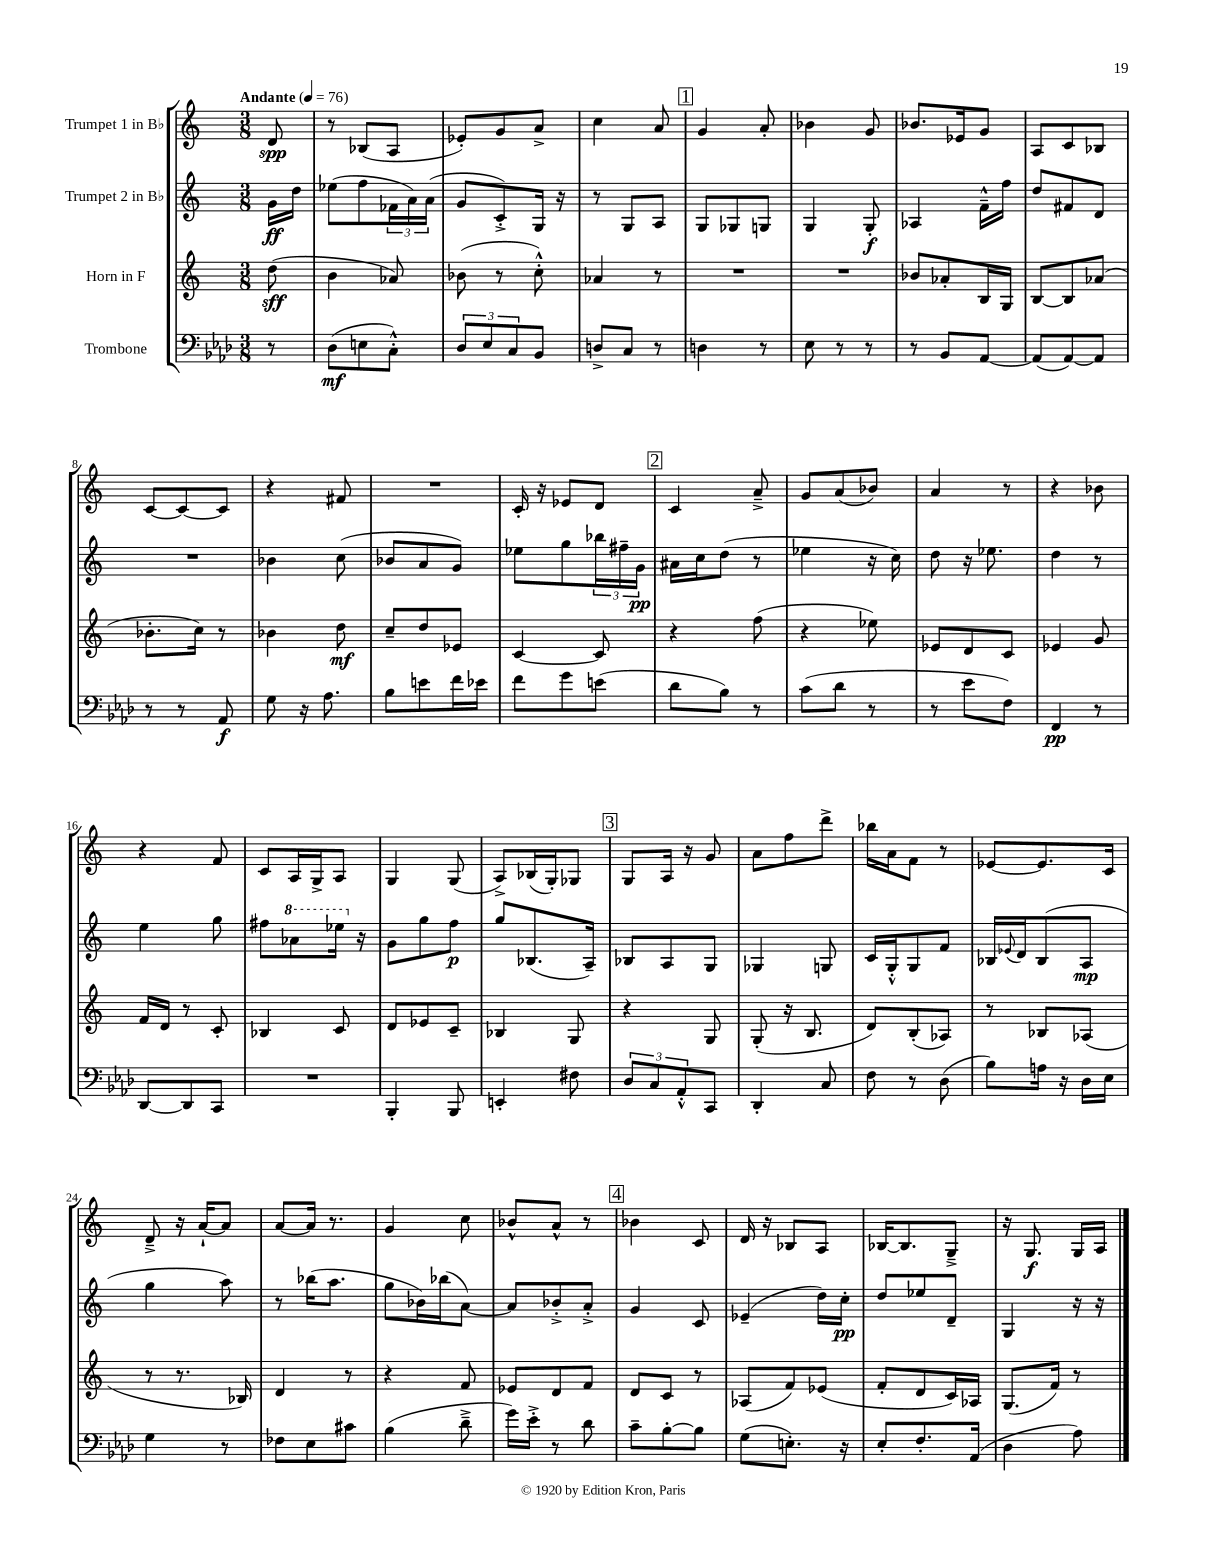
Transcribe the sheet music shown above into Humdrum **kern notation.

**kern	**kern	**kern	**kern
*staff4	*staff3	*staff2	*staff1
*clefF4	*clefG2	*clefG2	*clefG2
*k[b-e-a-d-]	*k[]	*k[]	*k[]
*M3/8	*M3/8	*M3/8	*M3/8
*MM76	*MM76	*MM76	*MM76
8r	(8dd\	16g\LL	8d/
.	.	16dd\JJ	.
=	=	=	=
(8D-\L	4b\	(8ee-\L	8r
8E\	.	8ff\	(8B-/L
8C'^^\J)	8a-/)	24f-\L	8A/J
.	.	24a\)	.
.	.	(24a\JJ	.
=	=	=	=
12D-/L	(8b-\	8g/L	8e-'/L)
12E-/	.	.	.
.	8r	8c'^/)	8g/
12C/	.	.	.
8BB-/J	8cc'^^\)	16G/Jk	8a^/J
.	.	16r	.
=	=	=	=
8D^/L	4a-/	8r	4cc\
8C/J	.	8G/L	.
8r	8r	8A/J	8a/
=	=	=	=
4D\	4.r	8G/L	4g/
.	.	8G-/	.
8r	.	8G/J	8a'/
=	=	=	=
8E-\	4.r	4G/	4b-\
8r	.	.	.
8r	.	8G'/	8g/
=	=	=	=
8r	8b-/L	4A-/	8.b-/L
8BB-/L	8a-'/	.	.
.	.	.	16e-/k
[8AA-/J	16B/L	16f~^^\LL	8g/J
.	16G/JJ	16ff\JJ	.
=	=	=	=
(8AA-/]L	[8B/L	8dd/L	8A/L
[8AA-/)	8B/]	8f#/	8c/
8AA-/]J	(8a-/J	8d/J	8B-/J
=	=	=	=
8r	8.b-'\L	4.r	[8c/L
8r	.	.	8c/_
.	16cc\Jk)	.	.
8AA-/	8r	.	8c/]J
=	=	=	=
8G\	4b-\	4b-\	4r
16r	.	.	.
8.A-\	.	.	.
.	8dd\	(8cc\	8f#/
=	=	=	=
8B-\L	8cc~/L	8b-/L	4.r
8e\	8dd/	8a/	.
16f\L	8e-/J	8g/J)	.
16e-\JJ	.	.	.
=	=	=	=
8f\L	[4c/	8ee-\L	16c'/
.	.	.	16r
8g\	.	8gg\	8e-/L
(8e\J	8c/]	24bb-\L	8d/J
.	.	24ff#~\	.
.	.	24g\JJ	.
=	=	=	=
8d-\L	4r	16a#\LL	4c/
.	.	16cc\J	.
8B-\J)	.	(8dd\J	.
8r	(8ff\	8r	8a~^/
=	=	=	=
(8c\L	4r	4ee-\	8g/L
8d-\J	.	.	(8a/
8r	8ee-\)	16r	8b-/J)
.	.	16cc\)	.
=	=	=	=
8r	8e-/L	8dd\	4a/
8e-\L	8d/	16r	.
.	.	8.ee-\	.
8F\J)	8c/J	.	8r
=	=	=	=
4FF/	4e-/	4dd\	4r
8r	8g/	8r	8b-\
=	=	=	=
[8DD-/L	16f/LL	4ee\	4r
.	16d/JJ	.	.
8DD-/]	8r	.	.
8CC/J	8c'/	8gg\	8f/
=	=	=	=
4.r	4B-/	8ff#\L	8c/L
.	.	8aa-\	16A/L
.	.	.	16G^/J
.	8c/	16eee-\Jk	8A/J
.	.	16r	.
=	=	=	=
4BBB-'/	8d/L	8g\L	4G/
.	8e-/	8gg\	.
8BBB-/	8c~/J	8ff\J	(8G/
=	=	=	=
4EE'/	4B-/	8gg/L	8A^/L)
.	.	(8.B-/	(16B-/L
.	.	.	16G'/J)
8F#\	8G/	.	8G-/J
.	.	16A~/Jk)	.
=	=	=	=
12D-/L	4r	8B-/L	8G/L
12C/	.	.	.
.	.	8A/	16A/Jk
12AA-'^^/	.	.	.
.	.	.	16r
8CC/J	8G/	8G/J	8g/
=	=	=	=
4DD-'/	(8G'/	4G-/	8a\L
.	16r	.	8ff\
.	8.B/	.	.
8C/	.	8G/	8ddd^\J
=	=	=	=
8F\	8d/L)	16c/LL	16bb-\LL
.	.	16G'^^/J	16a\J
8r	(8B'/	8G/	8f\J
(8D-\	8A-/J)	8f/J	8r
=	=	=	=
8B-\L)	8r	16B-/LL	[8e-/L
.	.	8qqe-/	.
.	.	16d/J	.
16A\Jk	8B-/L	(8B-/	8.e-/]
16r	.	.	.
16D-\LL	(8A-/J	8A/J	.
16E-\JJ	.	.	16c/Jk
=	=	=	=
4G\	8r	4gg\	8d~^/
.	8.r	.	16r
.	.	.	[16a`/LK
8r	.	8aa\)	8a/]J
.	16B-/)	.	.
=	=	=	=
8F-\L	4d/	8r	[8a/L
8E-\	.	(16bb-\LK	16a/]Jk
.	.	8.aa\J	8.r
8c#\J	8r	.	.
=	=	=	=
(4B-\	4r	8gg\L	4g/
.	.	16b-\L)	.
.	.	(16bb-\J	.
8d-~^\	8f/	[8a\J)	8cc\
=	=	=	=
16g\LL)	8e-/L	8a/]L	8b-^^/L
16e-'^\JJ	.	.	.
8r	8d/	8b-'^/	8a^^/J
8d-\	8f/J	8a'^/J	8r
=	=	=	=
8c~\L	8d/L	4g/	4b-\
[8B-'\	8c/J	.	.
8B-\]J	8r	8c/	8c/
=	=	=	=
(8G\L	(8A-/L	(4e-~/	16d/
.	.	.	16r
8.E'\J)	8f/)	.	8B-/L
.	(8e-/J	16dd\LL)	8A/J
16r	.	16cc'\JJ	.
=	=	=	=
8E-'/L	8f'/L	8dd/L	[16B-/LK
.	.	.	8.B-/]
8.F'/	8d/	8ee-/	.
.	16c/L)	8d~/J	8G~^/J
(16AA-/Jk	16A-/JJ	.	.
=	=	=	=
4D-\	(8.G/L	4G/	16r
.	.	.	8.G/
.	16f/Jk)	.	.
8A-\)	8r	16r	16G/LL
.	.	16r	16A/JJ
==	==	==	==
*-	*-	*-	*-
